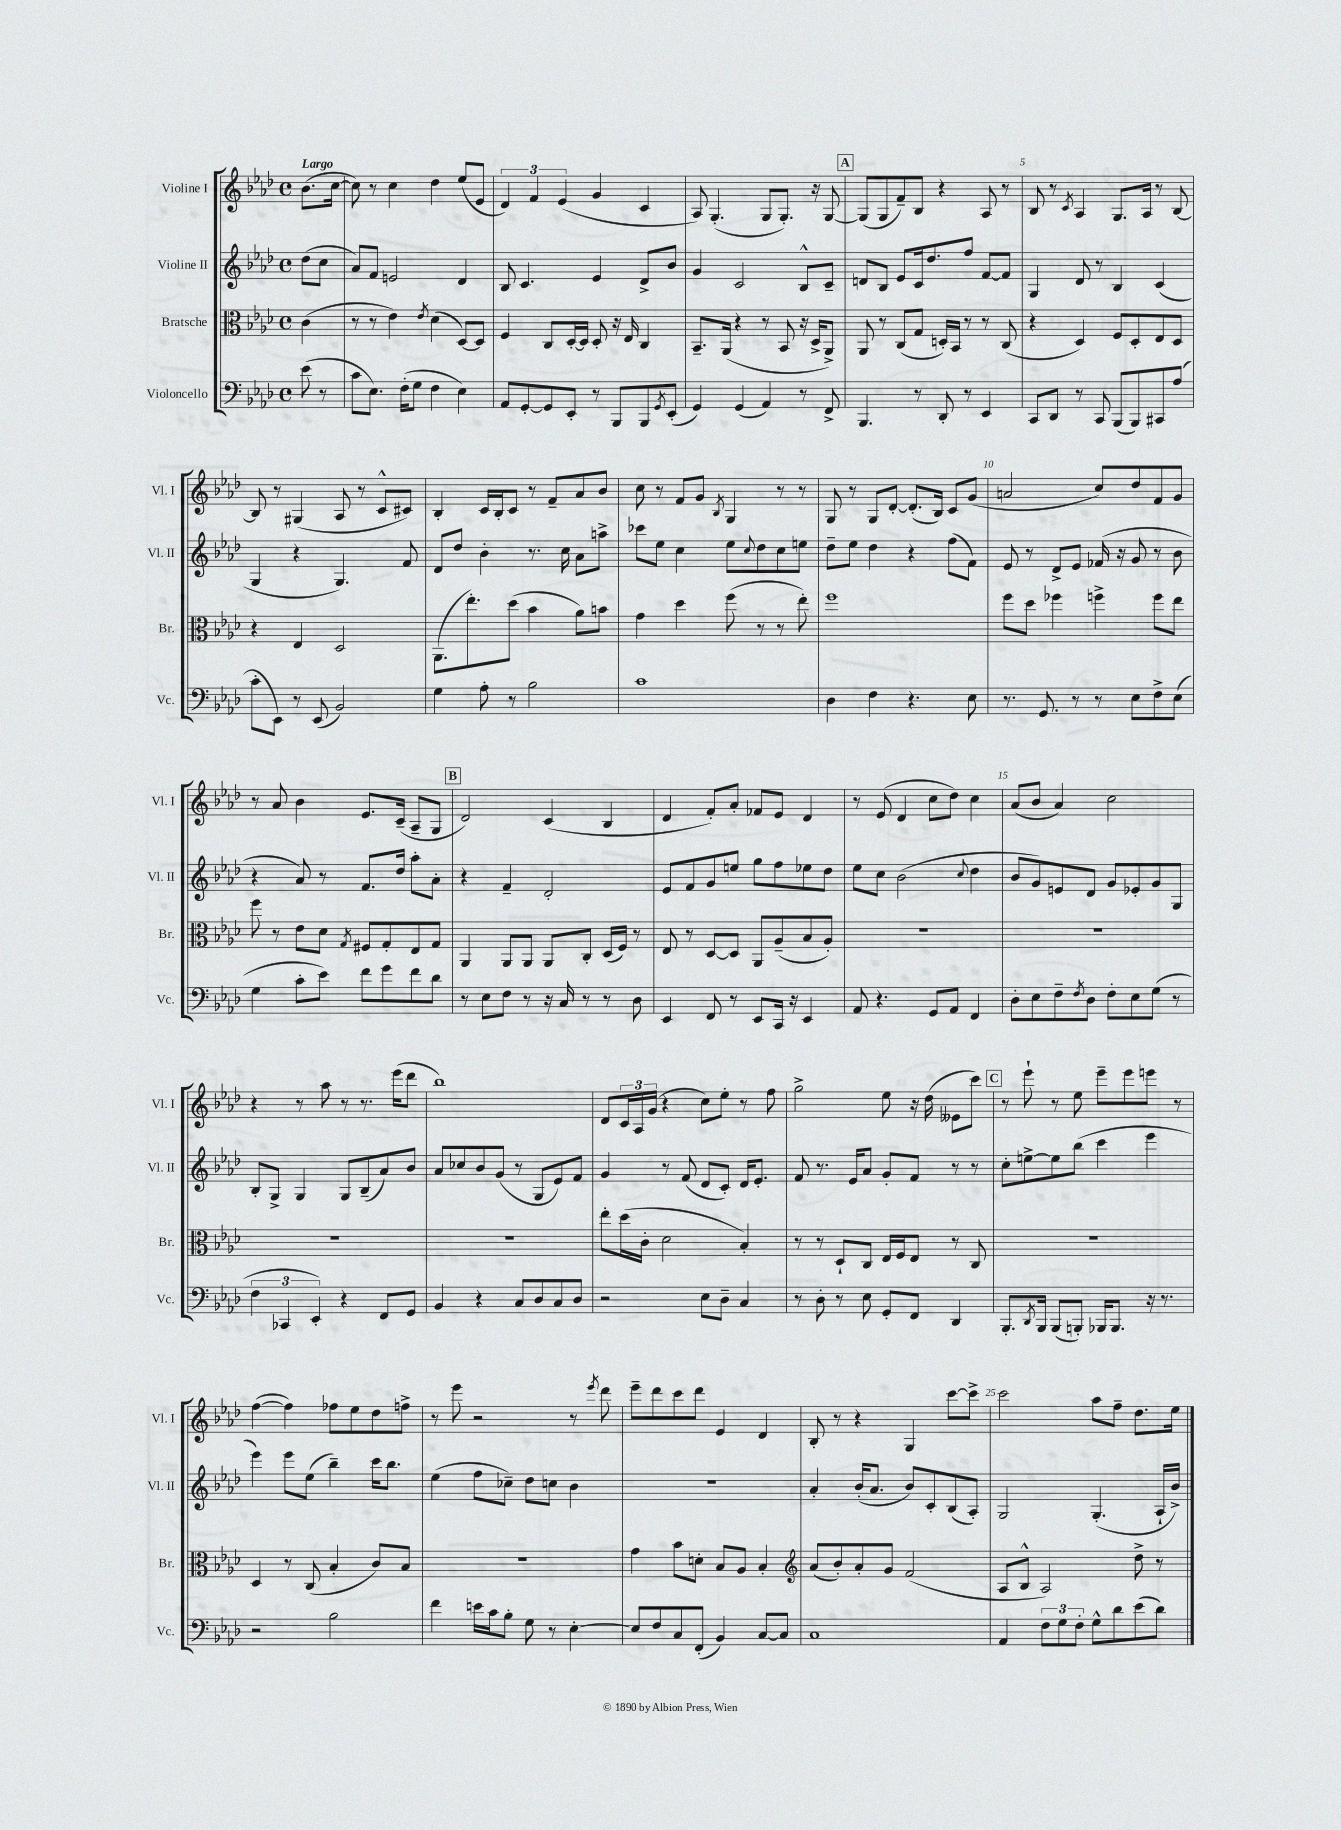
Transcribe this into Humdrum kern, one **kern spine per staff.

**kern	**kern	**kern	**kern
*part4	*part3	*part2	*part1
*staff4	*staff3	*staff2	*staff1
*I"Violoncello	*I"Bratsche	*I"Violine II	*I"Violine I
*I'Vc.	*I'Br.	*I'Vl. II	*I'Vl. I
*clefF4	*clefC3	*clefG2	*clefG2
*k[b-e-a-d-]	*k[b-e-a-d-]	*k[b-e-a-d-]	*k[b-e-a-d-]
*M4/4	*M4/4	*M4/4	*M4/4
*met(c)	*met(c)	*met(c)	*met(c)
=	=	=	=
!	!	!	!LO:TX:a:B:t=Largo
(8e-\	(4c\	(8dd-\L	(8.b-\L
8r	.	8cc\J	.
.	.	.	[16cc\Jk
=1	=1	=1	=1
8c\L	8r	8a-/L)	8cc\])
8.E-\J)	8r	8f/J	8r
.	4e-\)	2en/	4cc\
(16F'\KL	.	.	.
8G\J	.	.	.
.	8qe-/	.	.
4F\	(4d-\	.	4dd-\
4E-\)	[8D-/L)	4d-/	(8ee-/L
.	8D-/J]	.	8e-/J
=2	=2	=2	=2
8AA-/L	4F/	8B-/	6d-/)
[8GG'/	.	4.c/	.
.	.	.	6f/
8GG/]	8C/L	.	.
.	.	.	(6e-/
8EE-'/J	[16D-'/L	.	.
.	16D-/JJ]	.	.
8r	8D-'/	4e-/	4g/
8BBB-/L	16r	.	.
.	16E-/	.	.
8BBB-/	4C/	8d-^/L	4c/
8qGG/	.	.	.
(8EE-'/J	.	8b-/J	.
=3	=3	=3	=3
4GG/)	8.BB-~/L	4g/	8A-/)
.	.	.	(4.G'/
.	(16AA-/Jk	.	.
(4GG/	4r	2c/	.
4AA-/)	8r	.	8G/L
.	8BB-/	.	8.G'/J)
8r	16r	8B-^^/L	.
.	16D-^/KL	.	16r
8FF^/	8AA-^/J)	8c~/J	[8G/
!!LO:REH:place=s1:t=A
=4	=4	=4	=4
4.BBB-/	8AA-/	8dn/L	(8G/L]
.	8r	8B-/J	8G/
.	(8C/L	8e-/L	8f~/)
8r	8G/J	16c/k	8B-/J
.	.	8.dd-/	.
8DD-'/	16Dn'/LL)	.	4r
.	16BB-/JJ	.	.
8r	8r	8ff/J	.
4EE-/	8r	[8f/L	8A-/
.	(8C/	8f/J]	8r
=5	=5	=5	=5
8CC/L	4r	4G/	8B-/
8DD-/J	.	.	8r
.	.	.	8qc/
8r	4D-/)	8d-/	4A-/
8CC/	.	8r	.
(8BBB-/L	8F/L	4B-/	8.G/L
8BBB-/)	8D-'/	.	.
.	.	.	16A-/Jk
8CC#X/	8E-/	(4c/	8r
(8A-/J	8D-/J	.	[8B-/
!!LO:LB:g=z
=6	=6	=6	=6
8c'\L	4r	4G/	8B-/]
8EE-\J)	.	.	8r
8r	4E-/	4r	(4G#X/
(8EE-/	.	.	.
2BB-/)	2D-/	4.G/)	8A-/
.	.	.	8r
.	.	.	8c^^/L
.	.	8f/	8c#X/J)
=7	=7	=7	=7
4G\	(8.AA-\L	8d-/L	4B-'/
.	.	8dd-/J	.
.	8.ee-'\)	.	.
8A-'\	.	4b-'\	16c/LL
.	.	.	16B-'/J
8r	(8dd-\J	.	8c/J
2B-\	4b-\	8.r	8r
.	.	.	8f~/L
.	.	16cc\	.
.	8a-\L)	8a-\L	8a-/
.	8bn\J	8aan^\J	8b-/J
=8	=8	=8	=8
1c	4g\	8ccc-X\L	8cc\
.	.	8ee-\J	8r
.	4dd-\	4cc\	8f/L
.	.	.	8g/J
.	.	.	8qB-/
.	(8ff\	8ee-\L	4G/
.	.	8qqcc/	.
.	8r	8dd-\	.
.	8r	8cc\	8r
.	8ee-'\)	8een\J	8r
=9	=9	=9	=9
4D-\	1ff	8dd-~\L	8G/
.	.	8ee-\J	8r
4F\	.	4dd-\	8G/L
.	.	.	[8d-'/J
4.r	.	4r	(8.d-'/L]
.	.	.	16B-/Jk)
.	.	(8ff\L	8c/L
8E-\	.	8f\J)	(8g/J
=10	=10	=10	=10
8.r	8ff\L	8e-/	2an/
.	8dd-\J	8r	.
8.GG/	.	.	.
.	4ff-X\	8d-^/L	.
8r	.	8e-/J	.
8r	4ffn^\	(16f-X/	8cc/L)
.	.	16r	.
8E-\L	.	8g/	8dd-/
8F^\	8ff\L	8r	8f/
(8E-\J	8ee-\J	8b-\	8g/J
!!LO:LB:g=z
=11	=11	=11	=11
4G\	8ff\	4r	8r
.	8r	.	8a-/
8c'\L	8e-\L	8a-/)	4b-\
8e-\J)	8d-\J	8r	.
.	8qG/	.	.
8f\L	8F#X/L	8.f/L	8.e-/L
8g\	8G'/	.	.
.	.	16dd-/Jk	(16c~/Jk
8f\	8E-/	8aa-'\L	8A-~/L
8d-\J	8G/J	8a-'\J	8G/J
!!LO:REH:place=s1:t=B
=12	=12	=12	=12
8r	4AA-/	4r	2d-/)
8E-\L	.	.	.
8F\J	8AA-/L	4f~/	.
8r	8AA-/J	.	.
16r	8AA-/L	2d-'/	(4c/
16C/	.	.	.
8r	8C'/J	.	.
8r	(16D-/LL	.	4B-/
.	16F/JJ)	.	.
8D-\	8r	.	.
=13	=13	=13	=13
4EE-/	8E-/	8e-/L	4d-/
.	8r	8f/	.
8FF/	[8D-/L	8g/	8f'/L)
8r	8D-/J]	8een/J	8a-'/J
8EE-/L	8AA-/L	8gg\L	8f-X/L
16CC/Jk	(8A-~/	8ff\	8e-/J
16r	.	.	.
4EE-/	8B-/	8ee-X\	4d-/
.	8A-'/J)	8dd-\J	.
=14	=14	=14	=14
8AA-/	1r	8ee-\L	8r
4.r	.	8cc\J	(8e-/
.	.	(2b-\	4d-/
8GG/L	.	.	8cc\L
8AA-/J	.	.	8dd-\J)
.	.	8qqcc/	.
4FF/	.	4dd-\	4cc\
=15	=15	=15	=15
8D-'\L	1r	8b-/L	(8a-/L
8E-\	.	8g/)	8b-/J
8F~\	.	8en/	4a-/)
8qF/	.	.	.
8D-\J	.	8d-/J	.
8F'\L	.	8g/L	2cc\
8E-\	.	8e-X'/	.
(8G\J	.	8g/	.
8r	.	8G/J	.
!!LO:LB:g=z
=16	=16	=16	=16
6F\	1r	8B-'/L	4r
.	.	8G^/J	.
6CC-X/	.	.	.
.	.	4G/	8r
6EE-'/)	.	.	.
.	.	.	8aa-\
4r	.	8G/L	8r
.	.	(8B-~/	8.r
8FF/L	.	8a-/)	.
.	.	.	(16eee-\KL
8GG/J	.	8b-/J	8ddd-\J
=17	=17	=17	=17
4BB-/	1r	8a-/L	1bb-)
.	.	8cc-X/	.
4r	.	8b-/	.
.	.	(8g/J	.
8C/L	.	8r	.
8D-/	.	8G/L	.
8C/	.	8e-/)	.
8D-/J	.	8f/J	.
=18	=18	=18	=18
2r	8ee-'\L	4g/	8d-/L
.	(16dd-\L	.	24c/L
.	.	.	24A-/
.	16c'\JJ	.	.
.	.	.	(24g/JJ
.	2d-\	8r	4r
.	.	(8f/	.
8E-\L	.	8d-/L	8cc\L)
8D-~\J	.	8c'/J)	8ee-'\J
4C/	4B-'/)	16d-/KL	8r
.	.	8.e-'/J	.
.	.	.	8ff\
=19	=19	=19	=19
8r	8r	8f/	2gg^\
8D-'\	8r	8.r	.
8r	8D-`/L	.	.
.	.	16e-/KL	.
8E-\	8C/J	8a-/J	.
8GG'/L	16E-/LL	8g'/L	8ee-\
.	16F/J	.	.
8FF/J	8E-/J	8f/J	16r
.	.	.	(16dd-\
4DD-/	8r	8r	8e--X\L
.	8C/	8r	8ccc\J)
!!LO:REH:place=s1:t=C
=20	=20	=20	=20
8.BBB-'/L	1r	8cc'\L	8r
.	.	[8een^\	8eee-`\
8qDD-/	.	.	.
16BBB-/Jk	.	.	.
(8BBB-/L	.	8ee\]	8r
8BBBn'/J)	.	(8bb-\J	8ee-\
16BBB-X/KL	.	4ccc\	8eee-~\L
8.BBB-/J	.	.	.
.	.	.	8eee-\
16r	.	4eee-\	8eeen\J
8.r	.	.	.
.	.	.	8r
!!LO:LB:g=z
=21	=21	=21	=21
2r	4D-/	4eee-\)	([4ff\
.	8r	8eee-\L	4ff\])
.	(8C/	(8ee-\J	.
2B-\	4B-'/	4bb-~\)	8ff-X\L
.	.	.	8ee-\
.	8c/L)	16ccc\KL	8dd-\
.	.	8.bb-\J	.
.	8B-/J	.	8ffn^\J
=22	=22	=22	=22
4f\	1r	(4ee-\	8r
.	.	.	8eee-\
16en\LL	.	8ff\L	2r
16c\J	.	.	.
8B-'\J	.	8cc-X~\J)	.
8G\	.	8dd-\L	.
8r	.	8ccn\J	.
[4E-'\	.	4b-\	8r
.	.	.	8qeee-/
.	.	.	8ddd-\
=23	=23	=23	=23
8E-/L]	4g\	1r	8eee-~\L
8F/	.	.	8ddd-\
8C/	8b-\L	.	8ccc\
(8FF'/J	8dn'\J	.	8ddd-\J
4BB-/)	8B-/L	.	4e-/
.	8A-/J	.	.
[8C/L	4B-'/	.	4d-/
8C/J]	.	.	.
=24	=24	=24	=24
*	*clefG2	*	*
1C	(8a-/L	4a-'/	8B-'/
.	8b-'/)	.	8r
.	8a-'/	(16b-'/KL	4r
.	.	8.a-/J	.
.	8g/J	.	.
.	(2f/	8b-/L)	4G/
.	.	8c'/	.
.	.	(8B-/	[8ccc\L
.	.	8A-'/J)	8ccc^\J]
=25	=25	=25	=25
4AA-/	8A-/L	2G/	2ccc\
.	8B-^^/J	.	.
12F\L	2A-/)	.	.
12G\	.	.	.
12F'\J	.	.	.
8G^^\L	.	(4.G'/	8aa-\L
8d-\	.	.	8ff~\J
(8e-\	8dd-^\	.	8.dd-\L
8d-\J)	8r	16A-`/LL	.
.	.	16b-^/JJ)	16ee-\Jk
==	==	==	==
*-	*-	*-	*-
